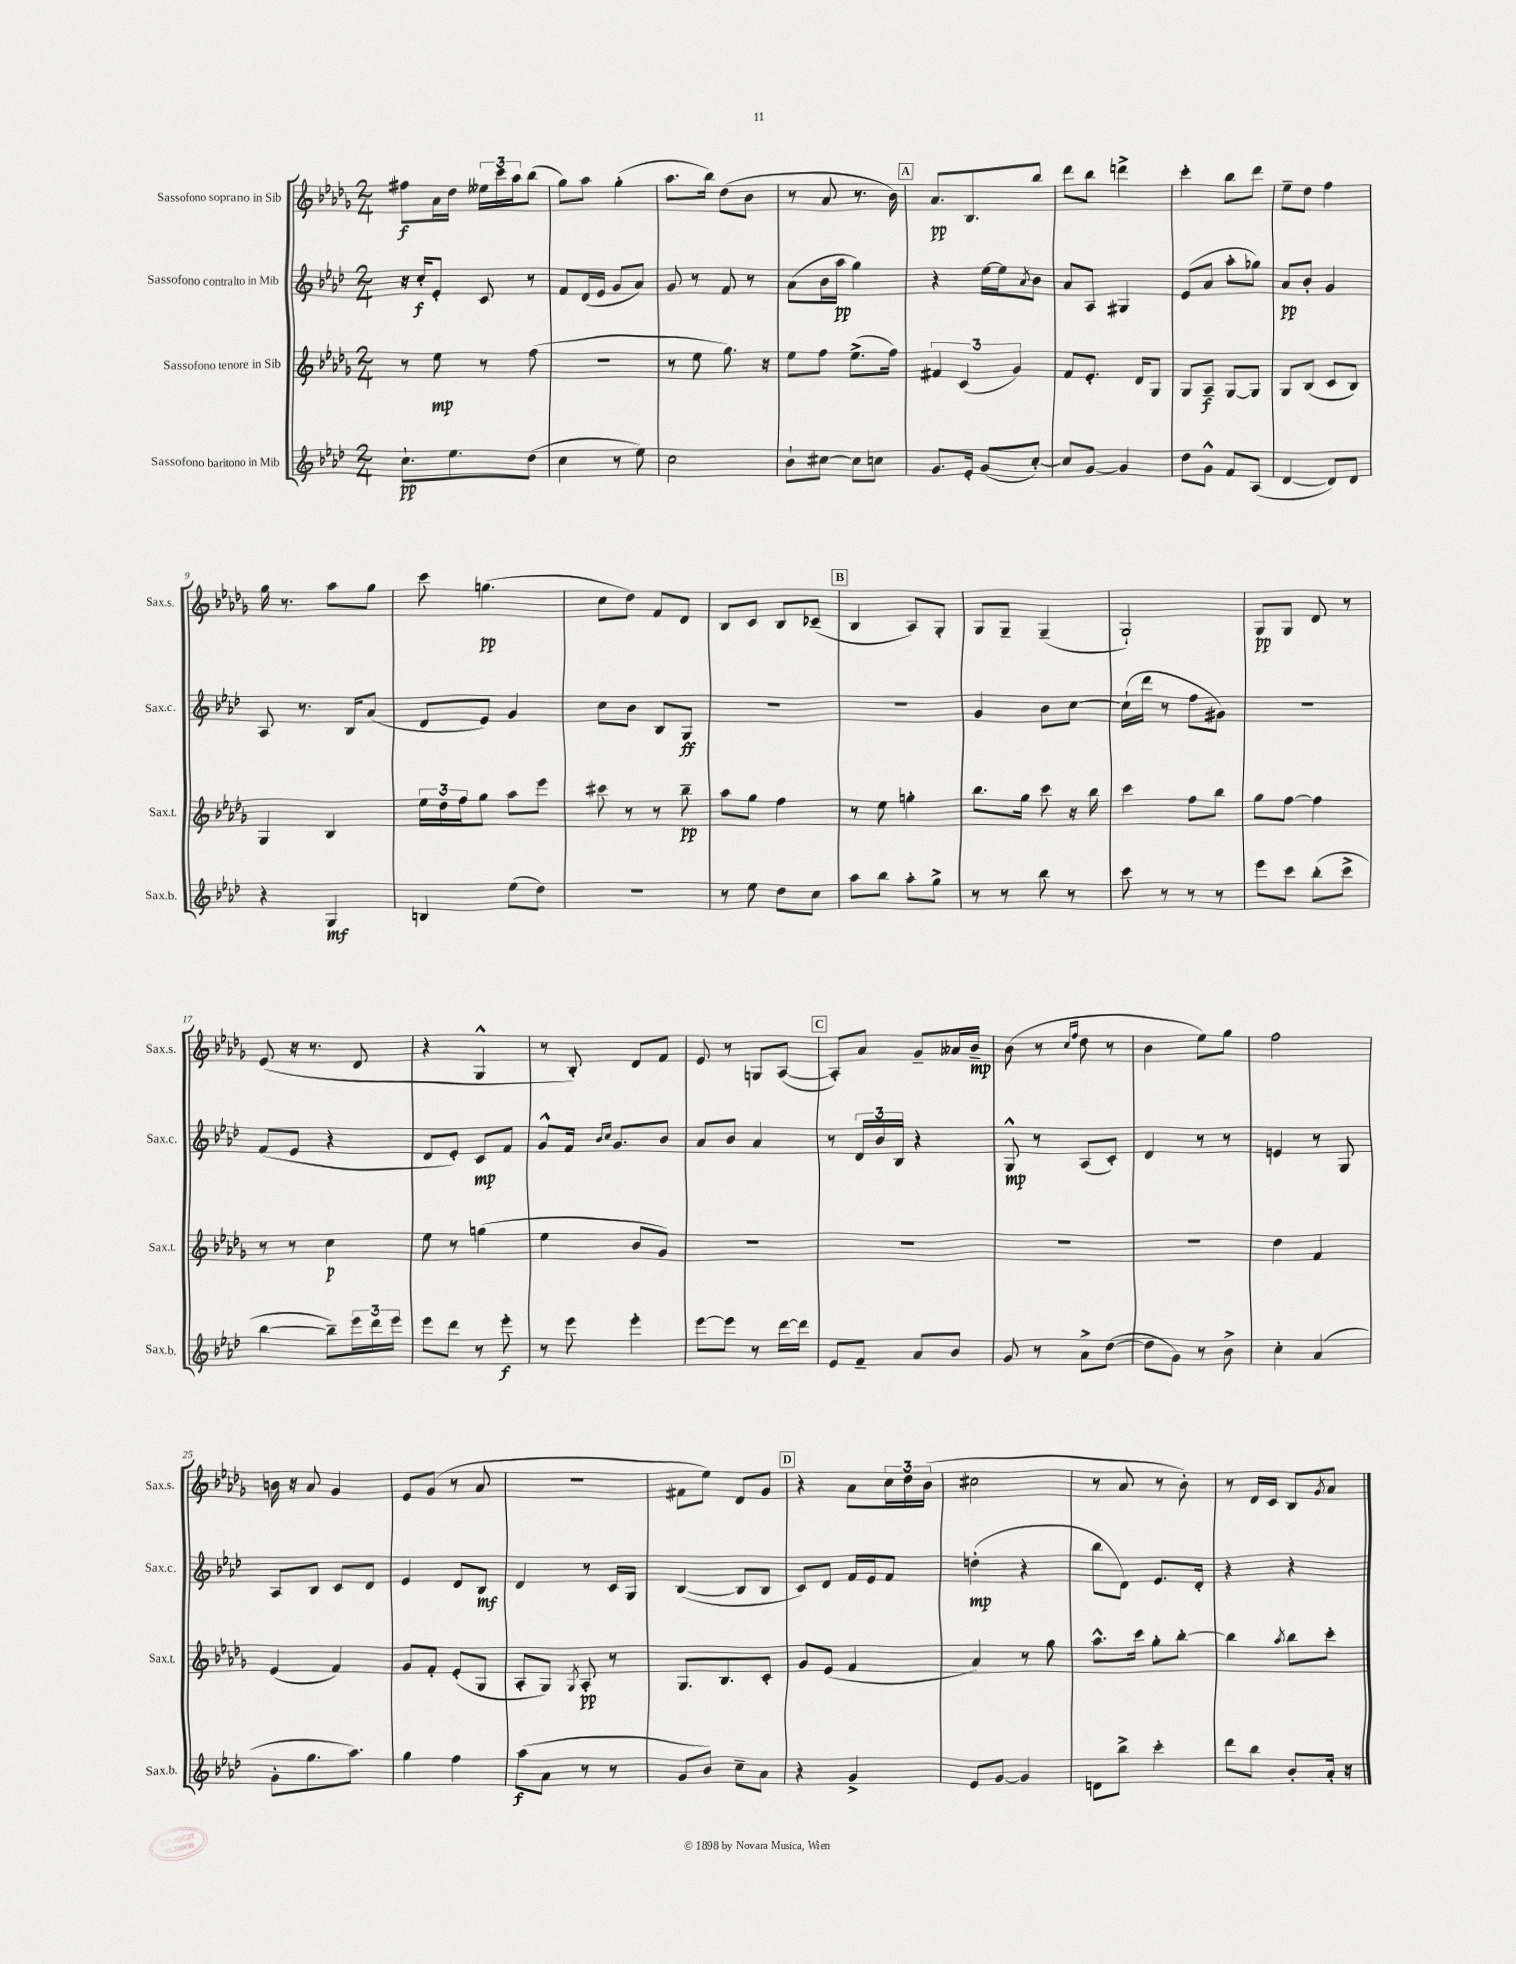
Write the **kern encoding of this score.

**kern	**dynam	**kern	**dynam	**kern	**dynam	**kern	**dynam
*part4	*part4	*part3	*part3	*part2	*part2	*part1	*part1
*staff4	*staff4	*staff3	*staff3	*staff2	*staff2	*staff1	*staff1
*I"Sassofono baritono in Mib	*	*I"Sassofono tenore in Sib	*	*I"Sassofono contralto in Mib	*	*I"Sassofono soprano in Sib	*
*I'Sax.b.	*	*I'Sax.t.	*	*I'Sax.c.	*	*I'Sax.s.	*
*clefG2	*	*clefG2	*	*clefG2	*	*clefG2	*
*k[b-e-a-d-]	*	*k[b-e-a-d-g-]	*	*k[b-e-a-d-]	*	*k[b-e-a-d-g-]	*
*M2/4	*	*M2/4	*	*M2/4	*	*M2/4	*
=1	=1	=1	=1	=1	=1	=1	=1
8.cc`\L	pp	8r	.	16r	.	8ff#X\L	f
.	.	.	.	16cc'/KL	f	.	.
.	.	8ee-\	mp	8e-'/J	.	16a-\L	.
8.ee-\	.	.	.	.	.	16dd-\JJ	.
.	.	8r	.	8c/	.	24ee--X\LL	.
.	.	.	.	.	.	24ccc\	.
.	.	.	.	.	.	24aa-\J	.
(8dd-\J	.	(8ff\	.	8r	.	(8bb-\J	.
=2	=2	=2	=2	=2	=2	=2	=2
4cc\	.	2r	.	8f/L	.	8gg-\L)	.
.	.	.	.	(16d-/L	.	8aa-\J	.
.	.	.	.	16e-/JJ	.	.	.
8r	.	.	.	8g/L	.	(4gg-'\	.
8ee-\)	.	.	.	8a-/J)	.	.	.
=3	=3	=3	=3	=3	=3	=3	=3
2cc\	.	8r	.	8g/	.	8.aa-\L	.
.	.	8ee-\	.	8r	.	.	.
.	.	.	.	.	.	16bb-\Jk)	.
.	.	8.gg-\)	.	8f/	.	(8dd-\L	.
.	.	.	.	8r	.	8b-\J	.
.	.	16r	.	.	.	.	.
=4	=4	=4	=4	=4	=4	=4	=4
8b-`\L	.	8ee-\L	.	(8a-\L	.	8r	.
[8cc#X\J	.	8ff\J	.	16b-\L	.	8a-/	.
.	.	.	.	16aa-\JJ	pp	.	.
8cc#\L]	.	(8.ee-^\L	.	4gg\)	.	8.r	.
8ccn\J	.	.	.	.	.	.	.
.	.	16ff\Jk)	.	.	.	16b-\)	.
!!LO:REH:place=s1:t=A
=5	=5	=5	=5	=5	=5	=5	=5
8.g/L	.	6f#X/	.	4r	.	8.a-/L	pp
.	.	(6c/	.	.	.	.	.
16e-'/Jk	.	.	.	.	.	8.B-/	.
(8g/L	.	.	.	[16ee-\LL	.	.	.
.	.	.	.	16ee-\J]	.	.	.
.	.	6g-/)	.	.	.	.	.
.	.	.	.	8qa-/	.	.	.
[8cc'/J)	.	.	.	8b-\J	.	8bb-/J	.
=6	=6	=6	=6	=6	=6	=6	=6
8cc/L]	.	8f/L	.	8a-/L	.	8ddd-\L	.
[8g/J	.	8.e-'/J	.	8A-/J	.	8bb-\J	.
4g/]	.	.	.	4G#X/	.	4dddn^\	.
.	.	16d-/KL	.	.	.	.	.
.	.	8G-/J	.	.	.	.	.
=7	=7	=7	=7	=7	=7	=7	=7
8dd-\L	.	8G-/L	.	(8e-/L	.	4ccc'\	.
8g^^\J	.	8A-~/J	f	8a-/J	.	.	.
8f/L	.	[8G-/L	.	8aa-'\L	.	8bb-\L	.
(8A-/J	.	8G-/J]	.	8gg-X\J)	.	8ddd-\J	.
=8	=8	=8	=8	=8	=8	=8	=8
[4d-/	.	8G-/L	.	8a-/L	pp	8ee-~\L	.
.	.	(8B-/J	.	8b-'/J	.	8dd-\J	.
8d-/L])	.	8c/L	.	4g/	.	4ff\	.
8d-/J	.	8B-/J)	.	.	.	.	.
!!LO:LB:g=z
=9	=9	=9	=9	=9	=9	=9	=9
4r	.	4G-/	.	8A-/	.	16gg-\	.
.	.	.	.	.	.	8.r	.
.	.	.	.	8.r	.	.	.
4G/	mf	4B-/	.	.	.	8aa-\L	.
.	.	.	.	16B-/KL	.	.	.
.	.	.	.	(8a-/J	.	8gg-\J	.
=10	=10	=10	=10	=10	=10	=10	=10
4Bn/	.	24ee-\LL	.	8d-/L	.	8ccc\	.
.	.	24dd-\	.	.	.	.	.
.	.	24ff\J	.	.	.	.	.
.	.	8gg-\J	.	8e-/J)	.	(4.ggn\	pp
(8ee-\L	.	8aa-\L	.	4g/	.	.	.
8dd-\J)	.	8eee-\J	.	.	.	.	.
=11	=11	=11	=11	=11	=11	=11	=11
2r	.	8ccc#X\	.	8cc\L	.	8cc\L	.
.	.	8r	.	8b-\J	.	8dd-\J)	.
.	.	8r	.	8B-/L	.	8f/L	.
.	.	8bb-~\	pp	8G/J	ff	8d-/J	.
=12	=12	=12	=12	=12	=12	=12	=12
8r	.	8aa-\L	.	2r	.	8B-/L	.
8ee-\	.	8gg-\J	.	.	.	8c/J	.
8dd-\L	.	4ff\	.	.	.	8B-/L	.
8cc\J	.	.	.	.	.	(8c-X~/J	.
!!LO:REH:place=s1:t=B
=13	=13	=13	=13	=13	=13	=13	=13
8aa-\L	.	8r	.	2r	.	4B-/	.
8bb-\J	.	8ee-\	.	.	.	.	.
8aa-'\L	.	4ggn'\	.	.	.	8A-/L)	.
8gg^\J	.	.	.	.	.	8G-'/J	.
=14	=14	=14	=14	=14	=14	=14	=14
8r	.	8.bb-\L	.	4g/	.	8G-/L	.
8r	.	.	.	.	.	8G-~/J	.
.	.	16gg-\Jk	.	.	.	.	.
8bb-\	.	8ccc\	.	8b-\L	.	(4G-~/	.
8r	.	16r	.	[8cc\J	.	.	.
.	.	16bb-\	.	.	.	.	.
=15	=15	=15	=15	=15	=15	=15	=15
8ccc\	.	4ccc\	.	(16cc`\LL]	.	2G-`/)	.
.	.	.	.	16ddd-\JJ	.	.	.
8r	.	.	.	8r	.	.	.
8r	.	8ff\L	.	8ff\L	.	.	.
8r	.	8bb-\J	.	8g#X\J)	.	.	.
=16	=16	=16	=16	=16	=16	=16	=16
8eee-\L	.	8gg-\L	.	2r	.	8G-/L	pp
8ccc\J	.	[8ff\J	.	.	.	8G-/J	.
(8bb-'\L	.	4ff\]	.	.	.	8d-/	.
8ccc^\J	.	.	.	.	.	8r	.
!!LO:LB:g=z
=17	=17	=17	=17	=17	=17	=17	=17
[4bb-\	.	8r	.	(8f/L	.	(8e-/	.
.	.	8r	.	8e-/J	.	16r	.
.	.	.	.	.	.	8.r	.
8bb-~\L])	.	4cc\	p	4r	.	.	.
24eee-\L	.	.	.	.	.	8d-/	.
24ddd-\	.	.	.	.	.	.	.
24eee-\JJ	.	.	.	.	.	.	.
=18	=18	=18	=18	=18	=18	=18	=18
8eee-\L	.	8ee-\	.	8d-/L	.	4r	.
8ddd-\J	.	8r	.	8e-'/J)	.	.	.
8r	.	(4ggn\	.	8c/L	mp	4G-^^/	.
8eee-'\	f	.	.	8f/J	.	.	.
=19	=19	=19	=19	=19	=19	=19	=19
8r	.	4ee-\	.	8g^^/L	.	8r	.
8eee-\	.	.	.	16f/Jk	.	8B-'/)	.
.	.	.	.	16qqb-/LL	.	.	.
.	.	.	.	16qqcc/JJ	.	.	.
.	.	.	.	8.g/L	.	.	.
4eee-'\	.	8b-/L	.	.	.	8d-/L	.
.	.	8g-/J)	.	8b-/J	.	8f/J	.
=20	=20	=20	=20	=20	=20	=20	=20
[8eee-\L	.	2r	.	8a-/L	.	8e-/	.
8eee-\J]	.	.	.	8b-/J	.	8r	.
8r	.	.	.	4a-/	.	8Gn/L	.
[16ddd-\LL	.	.	.	.	.	([8A-/J	.
16ddd-\JJ]	.	.	.	.	.	.	.
!!LO:REH:place=s1:t=C
=21	=21	=21	=21	=21	=21	=21	=21
8e-/L	.	2r	.	8r	.	8A-'/L])	.
8f~/J	.	.	.	24d-/LL	.	8a-/J	.
.	.	.	.	24b-/	.	.	.
.	.	.	.	24B-/JJ	.	.	.
8a-/L	.	.	.	4r	.	8g-~/L	.
8b-/J	.	.	.	.	.	16a--X/L	.
.	.	.	.	.	.	16b-~/JJ	mp
=22	=22	=22	=22	=22	=22	=22	=22
8g/	.	2r	.	8G^^/	mp	(8b-\	.
8r	.	.	.	8r	.	8r	.
.	.	.	.	.	.	16qqcc/LL	.
.	.	.	.	.	.	16qqff/JJ	.
8a-^\L	.	.	.	(8A-/L	.	8dd-\	.
([8dd-\J	.	.	.	8c'/J)	.	8r	.
=23	=23	=23	=23	=23	=23	=23	=23
8dd-\L]	.	2r	.	4d-/	.	4b-\	.
8g\J)	.	.	.	.	.	.	.
8r	.	.	.	8r	.	8ee-\L)	.
8b-^\	.	.	.	8r	.	8gg-\J	.
=24	=24	=24	=24	=24	=24	=24	=24
4cc'\	.	4dd-\	.	4en/	.	2ff\	.
(4a-/	.	4f/	.	8r	.	.	.
.	.	.	.	8G/	.	.	.
!!LO:LB:g=z
=25	=25	=25	=25	=25	=25	=25	=25
8g'\L	.	(4e-/	.	8A-/L	.	16bn\	.
.	.	.	.	.	.	16r	.
8.gg\	.	.	.	8B-/J	.	8a-/	.
.	.	4f/)	.	8c/L	.	4g-/	.
8.aa-\J)	.	.	.	.	.	.	.
.	.	.	.	8d-/J	.	.	.
=26	=26	=26	=26	=26	=26	=26	=26
4gg\	.	8g-/L	.	4e-/	.	8e-/L	.
.	.	8f'/J	.	.	.	(8g-/J	.
4ff\	.	(8e-'/L	.	8d-/L	.	8r	.
.	.	8G-/J	.	8B-/J	mf	8a-/	.
=27	=27	=27	=27	=27	=27	=27	=27
(8aa-\L	f	8A-'/L	.	4d-/	.	2r	.
8a-\J	.	8G-/J)	.	.	.	.	.
.	.	8qG-/	.	.	.	.	.
8r	.	8A-'/	pp	8r	.	.	.
8r	.	8r	.	16c/LL	.	.	.
.	.	.	.	16G/JJ	.	.	.
=28	=28	=28	=28	=28	=28	=28	=28
8g/L	.	8.G-/L	.	([4B-/	.	8f#X\L	.
8b-/J)	.	.	.	.	.	8ee-\J)	.
.	.	8.B-/	.	.	.	.	.
8cc~\L	.	.	.	8B-/L]	.	8d-/L	.
8a-\J	.	8c'/J	.	8B-/J	.	8g-/J	.
!!LO:REH:place=s1:t=D
=29	=29	=29	=29	=29	=29	=29	=29
4r	.	8g-/L	.	8c/L)	.	4r	.
.	.	(8e-/J	.	8d-/J	.	.	.
4g^/	.	4f/	.	16f/LL	.	8a-\L	.
.	.	.	.	16e-/J	.	.	.
.	.	.	.	8f/J	.	24cc\L	.
.	.	.	.	.	.	24dd-\	.
.	.	.	.	.	.	(24b-\JJ	.
=30	=30	=30	=30	=30	=30	=30	=30
8e-/L	.	4a-/)	.	(4ddn'\	mp	2cc#X\	.
[8g/J	.	.	.	.	.	.	.
4g/]	.	8r	.	4r	.	.	.
.	.	8gg-\	.	.	.	.	.
=31	=31	=31	=31	=31	=31	=31	=31
8dn\L	.	8.aa-^^\L	.	8bb-\L	.	8r	.
8bb-^\J	.	.	.	8d-\J)	.	8a-/	.
.	.	16ccc\Jk	.	.	.	.	.
4ccc'\	.	8gg-'\L	.	8.e-/L	.	8r	.
.	.	[8bb-'\J	.	.	.	8b-'\)	.
.	.	.	.	16d-'/Jk	.	.	.
=32	=32	=32	=32	=32	=32	=32	=32
8ddd-\L	.	4bb-\]	.	4r	.	8r	.
8bb-\J	.	.	.	.	.	16d-/LL	.
.	.	.	.	.	.	16c/JJ	.
.	.	8qaa-/	.	.	.	.	.
8b-'/L	.	8bb-\L	.	4r	.	8B-/L	.
.	.	.	.	.	.	8qg-/	.
16a-'/Jk	.	8ccc'\J	.	.	.	8a-/J	.
16r	.	.	.	.	.	.	.
==	==	==	==	==	==	==	==
*-	*-	*-	*-	*-	*-	*-	*-
